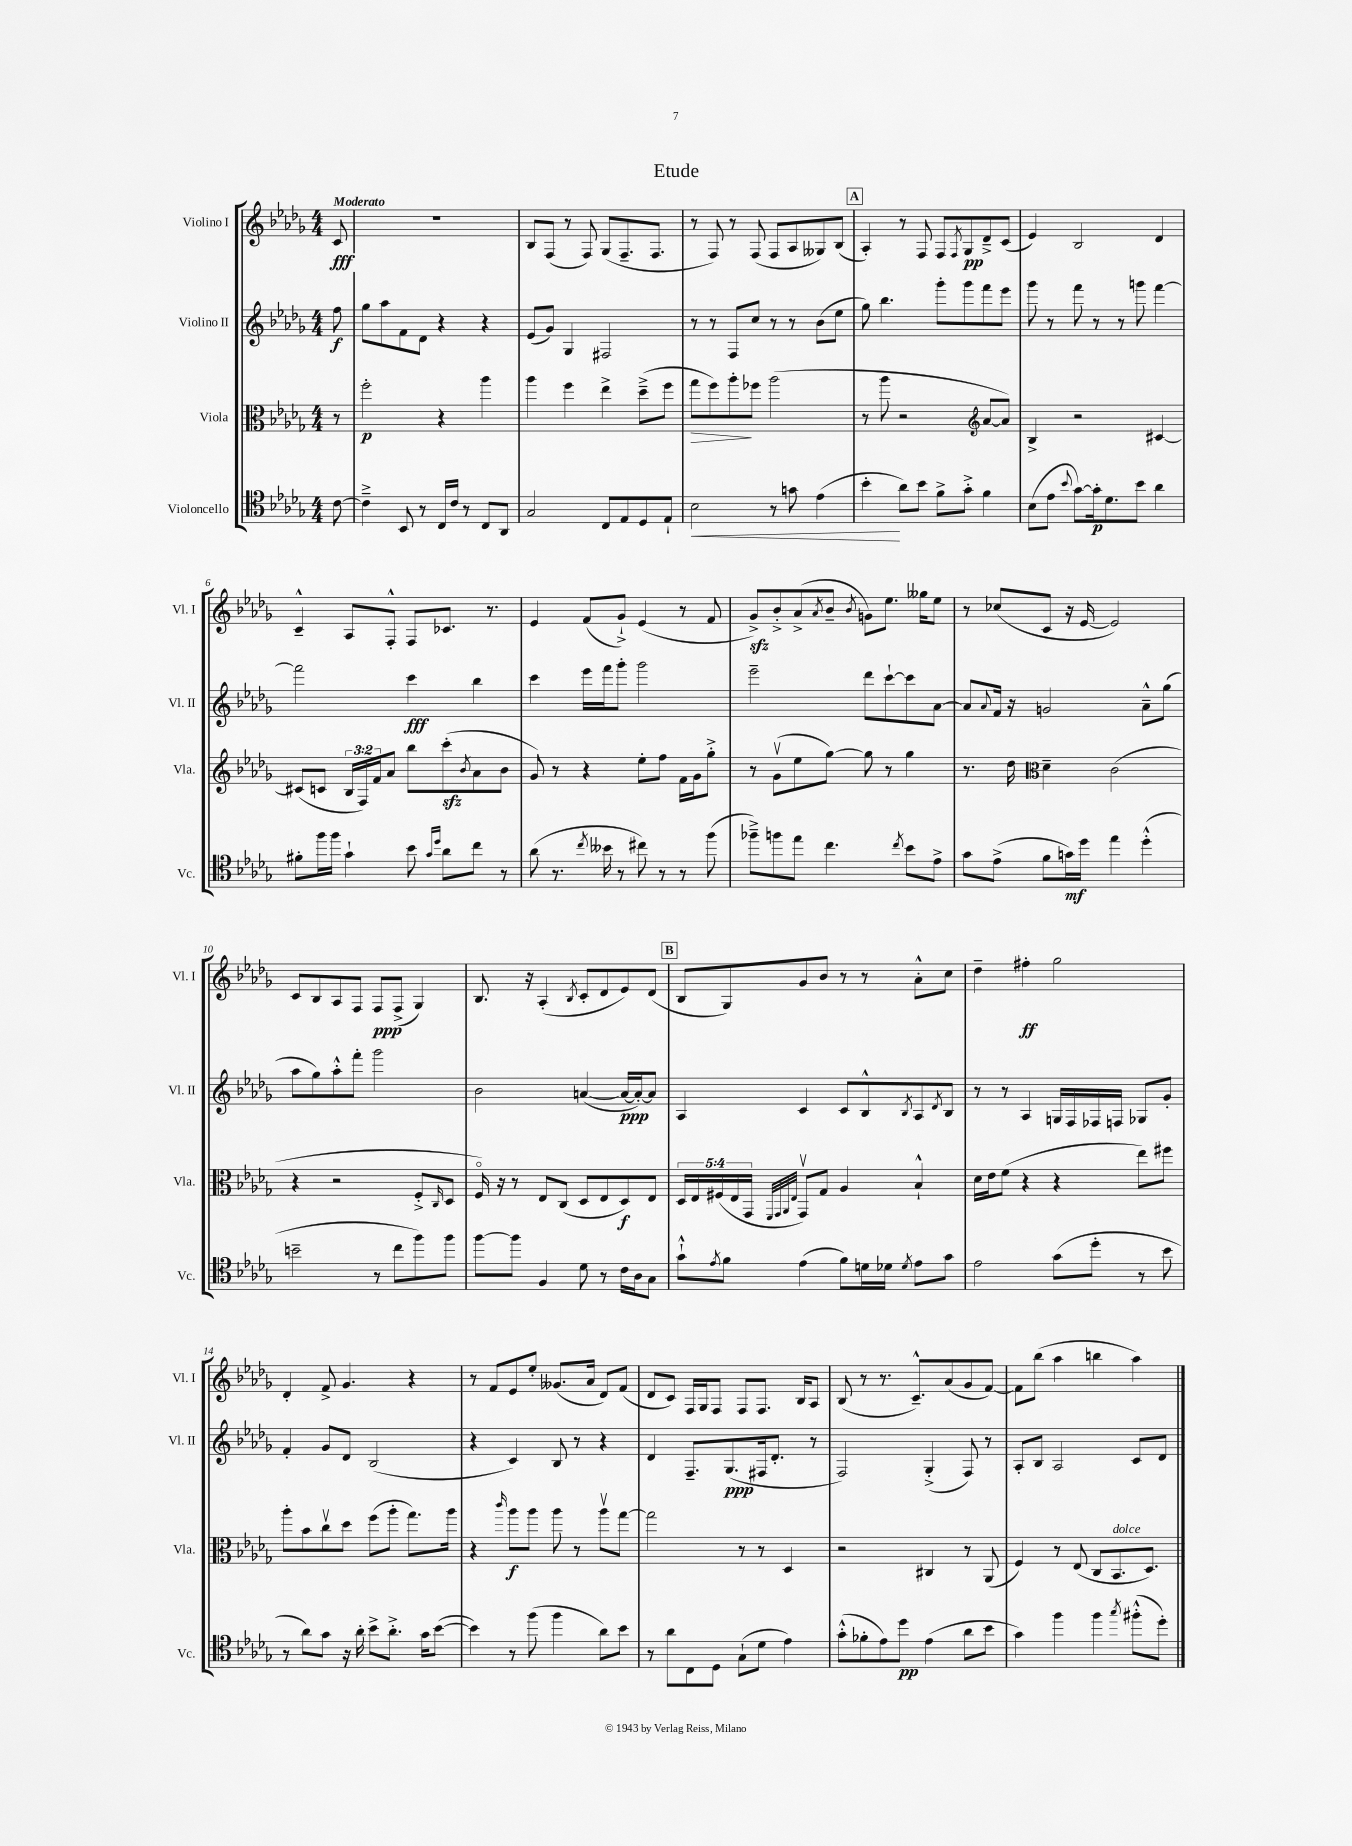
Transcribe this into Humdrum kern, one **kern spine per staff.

**kern	**dynam	**kern	**dynam	**kern	**dynam	**kern	**dynam
*part4	*part4	*part3	*part3	*part2	*part2	*part1	*part1
*staff4	*staff4	*staff3	*staff3	*staff2	*staff2	*staff1	*staff1
*I"Violoncello	*	*I"Viola	*	*I"Violino II	*	*I"Violino I	*
*I'Vc.	*	*I'Vla.	*	*I'Vl. II	*	*I'Vl. I	*
*clefC4	*	*clefC3	*	*clefG2	*	*clefG2	*
*k[b-e-a-d-g-]	*	*k[b-e-a-d-g-]	*	*k[b-e-a-d-g-]	*	*k[b-e-a-d-g-]	*
*M4/4	*	*M4/4	*	*M4/4	*	*M4/4	*
=	=	=	=	=	=	=	=
!	!	!	!	!	!	!LO:TX:a:B:t=Moderato	!
[8c\	.	8r	.	8ff\	f	8c/	fff
=1	=1	=1	=1	=1	=1	=1	=1
4c~^\]	.	2ff'\	p	8gg-\L	.	1r	.
.	.	.	.	8aa-\	.	.	.
8BB-/	.	.	.	8f\	.	.	.
8r	.	.	.	8d-\J	.	.	.
16C/LL	.	4r	.	4r	.	.	.
16c/JJ	.	.	.	.	.	.	.
8r	.	.	.	.	.	.	.
8C/L	.	4aa-\	.	4r	.	.	.
8AA-/J	.	.	.	.	.	.	.
=2	=2	=2	=2	=2	=2	=2	=2
2G-/	.	4aa-\	.	(8e-/L	.	8B-/L	.
.	.	.	.	8g-/J)	.	(8F/J	.
.	.	4ff\	.	4G-/	.	8r	.
.	.	.	.	.	.	8F/)	.
8C/L	.	4ee-^\	.	2F#X/	.	(8G-/L	.
8E-/	.	.	.	.	.	8.F~/	.
8D-/	.	(8dd-~^\L	.	.	.	.	.
.	.	.	.	.	.	8.F/J	.
8E-`/J	.	8ff\J	.	.	.	.	.
=3	=3	=3	=3	=3	=3	=3	=3
!	!LO:HP:b	!	!LO:HP:b	!	!	!	!
2B-\	<	8gg-\L	>	8r	.	8r	.
.	.	8ff\)	.	8r	.	8F/)	.
.	.	8aa-'\	.	8F/L	.	8r	.
.	.	8ff-X\J	]	8cc/J	.	(8F/	.
8r	.	(2aa-\	.	8r	.	8F/L	.
8gn\	.	.	.	8r	.	8A-/	.
(4e-\	.	.	.	(8b-\L	.	8G--X/)	.
.	.	.	.	8ee-\J	.	(8B-/J	.
!!LO:REH:place=s1:t=A
=4	=4	=4	=4	=4	=4	=4	=4
4b-'\	.	8r	.	8gg-\)	.	4A-'/)	.
.	.	8aa-\	.	4.bb-\	.	.	.
8a-\L)	[	2r	.	.	.	8r	.
8b-\J	.	.	.	.	.	8F/	.
8f^\L	.	.	.	8ggg-'\L	.	8F/L	.
.	.	.	.	.	.	8qF/	.
8g-'^\J	.	.	.	8ggg-\	.	8G-/	pp
*	*	*clefG2	*	*	*	*	*
4f\	.	[8a-/L	.	8fff\	.	8d-~^/	.
.	.	8a-/J])	.	8eee-\J	.	(8c/J	.
=5	=5	=5	=5	=5	=5	=5	=5
(8B-\L	.	4B-^/	.	8ggg-\	.	4e-/)	.
8e-\J	.	.	.	8r	.	.	.
8qqb-/	.	.	.	.	.	.	.
[8g-\L)	.	2r	.	8fff\	.	2B-/	.
16g-'\k]	p	.	.	8r	.	.	.
8.d-\	.	.	.	.	.	.	.
.	.	.	.	8r	.	.	.
8b-\J	.	.	.	8gggn\	.	.	.
4a-\	.	[4c#X/	.	[4fff\	.	4d-/	.
!!LO:LB:g=z
=6	=6	=6	=6	=6	=6	=6	=6
8f#X'\L	.	(8c#X/L]	.	2fff\]	.	4c~^^/	.
16ff\L	.	8cn/J	.	.	.	.	.
16ff\JJ	.	.	.	.	.	.	.
4g-`\	.	24B-/LL	.	.	.	8A-/L	.
.	.	24F/)	.	.	.	.	.
.	.	24f/J	.	.	.	.	.
.	.	8a-/J	.	.	.	8F'^^/J	.
8b-\	.	8bb-\L	.	4ccc\	fff	8F/L	.
16qqg-/LL	.	.	.	.	.	.	.
16qqdd-/JJ	.	.	.	.	.	.	.
8a-\L	.	(8ccczz'\	.	.	.	8.c-X/J	.
.	.	8qb-/	.	.	.	.	.
8cc\J	.	8a-\	.	4bb-\	.	.	.
.	.	.	.	.	.	8.r	.
8r	.	8b-\J	.	.	.	.	.
=7	=7	=7	=7	=7	=7	=7	=7
(8a-\	.	8g-/)	.	4ccc\	.	4e-/	.
8.r	.	8r	.	.	.	.	.
.	.	4r	.	16eee-\LL	.	(8f/L	.
8qcc/	.	.	.	.	.	.	.
16b--X\	.	.	.	16fff\J	.	.	.
8r	.	.	.	8ggg-'\J	.	8g-`^/J)	.
8cc#X\)	.	8ee-'\L	.	2ggg-\	.	(4e-/	.
8r	.	8ff\J	.	.	.	.	.
8r	.	16f\LL	.	.	.	8r	.
.	.	16g-\J	.	.	.	.	.
(8ff\	.	8gg-'^\J	.	.	.	8f/	.
=8	=8	=8	=8	=8	=8	=8	=8
8ff-X~^\L)	.	8r	.	2eee-~\	.	8g-zz^/L)	.
8ffn\	.	(8g-v\L	.	.	.	8b-'^/	.
8ee-\J	.	8ee-\	.	.	.	(8a-^/	.
.	.	.	.	.	.	8qa-/	.
4.cc\	.	[8gg-\J)	.	.	.	8b-~/J	.
.	.	.	.	.	.	8qb-/	.
.	.	8gg-\]	.	8ddd-\L	.	8gn\L)	.
.	.	8r	.	[8ccc`\	.	8.ee-\J	.
8qcc/	.	.	.	.	.	.	.
8b-\L	.	4gg-\	.	8ccc\]	.	.	.
.	.	.	.	.	.	16gg--X\KL	.
8e-^\J	.	.	.	[8a-\J	.	8ee-\J	.
=9	=9	=9	=9	=9	=9	=9	=9
8g-\L	.	8.r	.	8a-/L]	.	8r	.
.	.	.	.	8qqa-/	.	.	.
(8e-^\J	.	.	.	16f/Jk	.	(8cc-X/L	.
.	.	16dd-\	.	16r	.	.	.
*	*	*clefC3	*	*	*	*	*
8f\L	.	4d-~\	.	2gn/	.	8c/J	.
16gn\L)	mf	.	.	.	.	16r	.
16dd-\JJ	.	.	.	.	.	[16e-/	.
4ee-\	.	(2c\	.	.	.	2e-/])	.
(4dd-'^^\	.	.	.	8a-~^^\L	.	.	.
.	.	.	.	(8gg-\J	.	.	.
!!LO:LB:g=z
=10	=10	=10	=10	=10	=10	=10	=10
2bn~\	.	4r	.	8aa-\L	.	8c/L	.
.	.	.	.	8gg-\)	.	8B-/	.
.	.	2r	.	8aa-'^^\	.	8A-/	.
.	.	.	.	8fff'\J	.	8F/J	.
8r	.	.	.	2ggg-\	.	8F/L	ppp
8cc\L	.	.	.	.	.	(8F^/J	.
8ff\)	.	8F'^/L	.	.	.	4G-/)	.
.	.	16qqC/	.	.	.	.	.
8ff\J	.	8D-/J	.	.	.	.	.
=11	=11	=11	=11	=11	=11	=11	=11
[8ff\L	.	16F/)	.	2b-\	.	8.B-/	.
.	.	16r	.	.	.	.	.
8ff\J]	.	8r	.	.	.	.	.
.	.	.	.	.	.	16r	.
4F/	.	8E-/L	.	.	.	(4A-'/	.
.	.	(8C/J	.	.	.	.	.
.	.	.	.	.	.	8qB-/	.
8d-\	.	8D-/L	.	([4an/	.	8c'/L	.
8r	.	8E-/	.	.	.	8d-/	.
16c\LL	.	8D-/)	f	16a/LL_	ppp	8e-/)	.
16A-\J	.	.	.	16a'/J_)	.	.	.
8G-\J	.	8E-/J	.	8a/J]	.	(8d-/J	.
!!LO:REH:place=s1:t=B
=12	=12	=12	=12	=12	=12	=12	=12
8g-`^^\L	.	20D-/LL	.	4A-/	.	8B-/L	.
.	.	20E-/	.	.	.	.	.
.	.	(20F#X/	.	.	.	.	.
8qe-/	.	.	.	.	.	.	.
8f\J	.	.	.	.	.	8G-/)	.
.	.	20E-/	.	.	.	.	.
.	.	20GG-/JJ	.	.	.	.	.
.	.	32qqFF/LLL	.	.	.	.	.
.	.	32qqGG-/	.	.	.	.	.
.	.	32qqAA-/	.	.	.	.	.
.	.	32qqE-/JJJ	.	.	.	.	.
(4e-\	.	8GG-v/L)	.	4c/	.	8g-/	.
.	.	8G-/J	.	.	.	8b-/J	.
8f\L)	.	4A-/	.	8c/L	.	8r	.
16dn\L	.	.	.	8B-^^/	.	8r	.
16d-X\JJ	.	.	.	.	.	.	.
8qd-/	.	.	.	8qB-/	.	.	.
8e-\L	.	4B-`^^/	.	8A-/	.	8a-'^^\L	.
.	.	.	.	8qd-/	.	.	.
8g-\J	.	.	.	8B-/J	.	8cc\J	.
=13	=13	=13	=13	=13	=13	=13	=13
2e-\	.	16d-\LL	.	8r	.	4dd-~\	.
.	.	16e-\J	.	.	.	.	.
.	.	(8f\J	.	8r	.	.	.
.	.	4r	.	4A-/	.	4ff#X'\	ff
(8g-\L	.	4r	.	16Gn/LL	.	2gg-\	.
.	.	.	.	16F/	.	.	.
8dd-'\J	.	.	.	16F-X/	.	.	.
.	.	.	.	16Fn/JJ	.	.	.
8r	.	8ee-\L)	.	8G-X/L	.	.	.
8b-\	.	8ff#X\J	.	8g-'/J	.	.	.
!!LO:LB:g=z
=14	=14	=14	=14	=14	=14	=14	=14
8r	.	8aa-'\L	.	4f'/	.	4d-'/	.
8a-\L)	.	8b-\	.	.	.	.	.
8g-\J	.	8ccv\	.	8g-/L	.	8f^/	.
16r	.	8dd-\J	.	8d-/J	.	4.g-/	.
16a-'\	.	.	.	.	.	.	.
8b-^\L	.	(8ff\L	.	(2B-/	.	.	.
8.a-'^\J	.	8aa-'\J	.	.	.	.	.
.	.	8.gg-\L)	.	.	.	4r	.
16g-\KL	.	.	.	.	.	.	.
([8b-\J	.	.	.	.	.	.	.
.	.	16aa-\Jk	.	.	.	.	.
=15	=15	=15	=15	=15	=15	=15	=15
4b-\])	.	4r	.	4r	.	8r	.
.	.	.	.	.	.	8f/L	.
.	.	16qqccc/	.	.	.	.	.
8r	.	8aa-\L	f	4c/)	.	8e-/	.
(8ff\	.	8aa-\J	.	.	.	8ee-'/J	.
4ff\	.	8aa-\	.	8B-/	.	(8.g--X/L	.
.	.	8r	.	8r	.	.	.
.	.	.	.	.	.	16a-/Jk	.
8a-\L)	.	8aa-v\L	.	4r	.	8d-/L)	.
8b-\J	.	[8gg-\J	.	.	.	(8f/J	.
=16	=16	=16	=16	=16	=16	=16	=16
8r	.	2gg-\]	.	4d-/	.	8d-/L	.
8a-\L	.	.	.	.	.	8c/J)	.
8C\	.	.	.	8.F~/L	.	16F/LL	.
.	.	.	.	.	.	16G-/J	.
8D-\J	.	.	.	.	.	8F/J	.
.	.	.	.	(8.G-/	ppp	.	.
(8G-`\L	.	8r	.	.	.	8F/L	.
8d-\J	.	8r	.	16F#X/k	.	8.F/J	.
.	.	.	.	8.d-'/J	.	.	.
4e-\)	.	4D-/	.	.	.	.	.
.	.	.	.	.	.	16B-/KL	.
.	.	.	.	8r	.	8A-/J	.
=17	=17	=17	=17	=17	=17	=17	=17
(8g-'^^\L	.	2r	.	2F/)	.	(8B-/	.
8f-X'\	.	.	.	.	.	8r	.
8e-\)	.	.	.	.	.	8.r	.
8dd-\J	pp	.	.	.	.	.	.
.	.	.	.	.	.	8.c~^^/L)	.
(4e-\	.	4C#X/	.	(4G-'^/	.	.	.
.	.	.	.	.	.	(8a-/	.
8a-\L	.	8r	.	8F/)	.	8g-/	.
8b-\J	.	(8AA-/	.	8r	.	[8f/J)	.
=18	=18	=18	=18	=18	=18	=18	=18
4g-\)	.	4F/)	.	8A-'/L	.	8f\L]	.
.	.	.	.	8B-/J	.	(8bb-\J	.
4ff\	.	8r	.	2A-/	.	4aa-\	.
.	.	(8E-/	.	.	.	.	.
4ff\	.	8C/L	.	.	.	4bbn\	.
!	!	!LO:TX:a:i:t=dolce	!	!	!	!	!
.	.	8.BB-/	.	.	.	.	.
8qgg-/	.	.	.	.	.	.	.
(8ff#X'^^\L	.	.	.	8c/L	.	4aa-\)	.
.	.	8.D-/J)	.	.	.	.	.
8dd-'\J)	.	.	.	8d-/J	.	.	.
==	==	==	==	==	==	==	==
*-	*-	*-	*-	*-	*-	*-	*-
